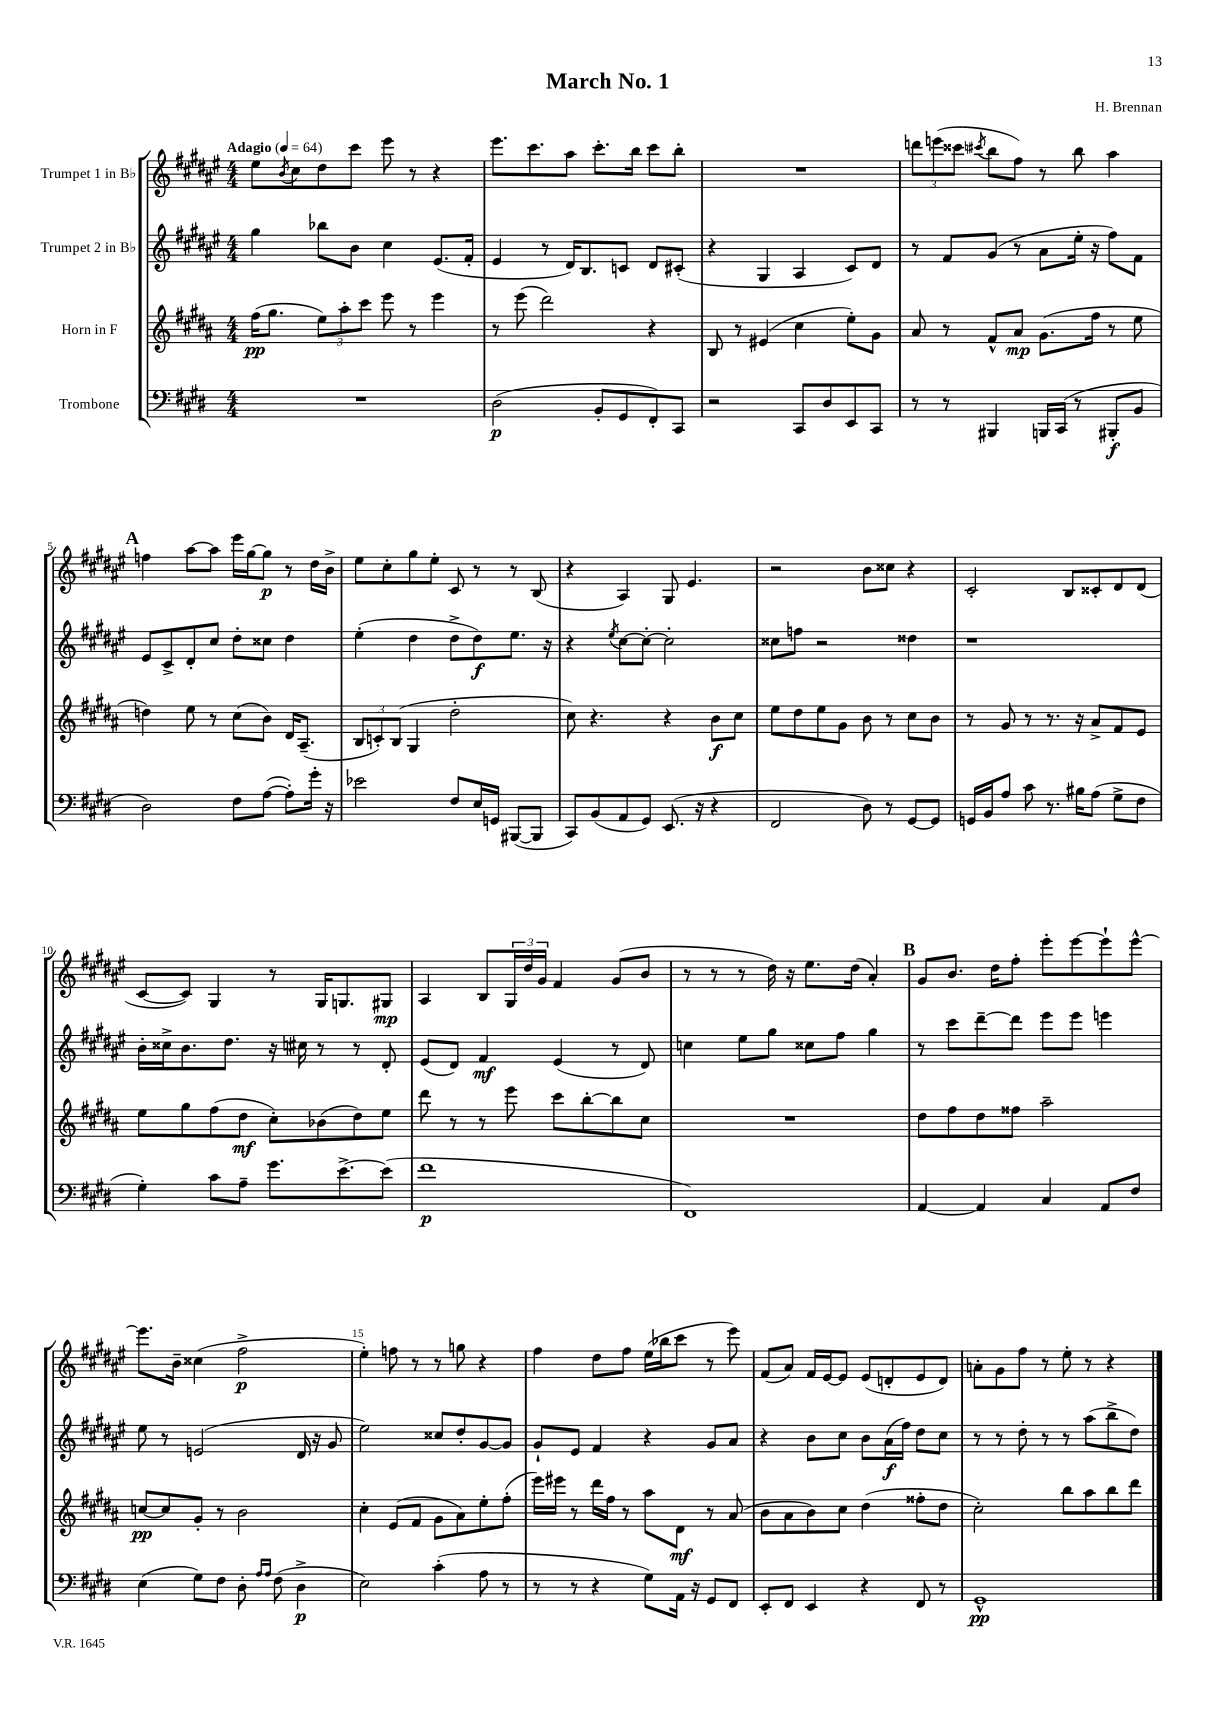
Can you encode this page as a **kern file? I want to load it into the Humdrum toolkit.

**kern	**kern	**kern	**kern
*staff4	*staff3	*staff2	*staff1
*clefF4	*clefG2	*clefG2	*clefG2
*k[f#c#g#d#]	*k[f#c#g#d#a#]	*k[f#c#g#d#a#e#]	*k[f#c#g#d#a#e#]
*M4/4	*M4/4	*M4/4	*M4/4
*MM64	*MM64	*MM64	*MM64
1r	(16ff#	4gg#	8ee#
.	8.gg#	.	.
.	.	.	8qb
.	.	.	8cc#
.	12ee)	8bb-	8dd#
.	12aa#'	.	.
.	.	8b	8ccc#
.	12ccc#	.	.
.	8eee	4cc#	8eee#
.	8r	.	8r
.	4eee	(8.e#	4r
.	.	16f#'	.
=	=	=	=
(2D#	8r	4e#	8.eee#
.	(8eee	.	.
.	.	.	8.ccc#
.	2ddd#)	8r	.
.	.	16d#)	8aa#
.	.	8.B	.
8BB'	.	.	8.ccc#'
8GG#	.	8c	.
.	.	.	16bb
8FF#')	4r	8d#	8ccc#
8CC#	.	(8c#'	8bb'
=	=	=	=
2r	8B	4r	1r
.	8r	.	.
.	(4e#	4G#	.
8CC#	4cc#	4A#	.
8D#	.	.	.
8EE	8ee')	8c#)	.
8CC#	8g#	8d#	.
=	=	=	=
8r	8a#	8r	12ddd
.	.	.	(12eee
8r	8r	8f#	.
.	.	.	12ccc##
.	.	.	8qccc#
4BBB#	8f#^^	(8g#	8bb
.	8a#	8r	8ff#)
16BBB	(8.g#	8a#	8r
(16CC#	.	.	.
8r	.	16ee#'	8bb
.	16ff#	16r	.
8BBB#'	8r	8ff#)	4aa#
8BB	8ee	8f#	.
=	=	=	=
2D#)	4dd)	8e#	4ff
.	.	8c#^	.
.	8ee	8d#'	[8aa#
.	8r	8cc#	8aa#]
8F#	(8cc#	8dd#'	16eee#
.	.	.	[16gg#
([8A	8b)	8cc##	8gg#]
8A'])	16d#	4dd#	8r
.	(8.A#~	.	.
16g#'	.	.	16dd#
16r	.	.	16b^
=	=	=	=
2e-	12B	(4ee#'	8ee#
.	12c')	.	.
.	.	.	8cc#'
.	(12B	.	.
.	4G#	4dd#	8gg#
.	.	.	8ee#'
8F#	2dd#'	8dd#^	8c#
16E	.	8dd#)	8r
16GG	.	.	.
([8BBB#	.	8.ee#	8r
8BBB#]	.	.	(8B
.	.	16r	.
=	=	=	=
8CC#)	8cc#)	4r	4r
(8BB	4.r	.	.
.	.	8qee#	.
8AA	.	[8cc#	4A#)
8GG#)	.	8cc#'_	.
(8.EE	4r	2cc#']	8G#
.	.	.	4.e#
16r	.	.	.
4r	8b	.	.
.	8cc#	.	.
=	=	=	=
2FF#	8ee	8cc##	2r
.	8dd#	8ff	.
.	8ee	2r	.
.	8g#	.	.
8D#)	8b	.	8b
8r	8r	.	8cc##
[8GG#	8cc#	4dd##	4r
8GG#]	8b	.	.
=	=	=	=
16GG	8r	1r	2c#'
16BB	.	.	.
8A	8g#	.	.
8c#	8r	.	.
8.r	8.r	.	.
.	.	.	8B
16B#	16r	.	.
(8A	8a#^	.	8c##'
8G#^	8f#	.	8d#
8F#	8e	.	(8d#
=	=	=	=
4G#')	8ee	16b'	[8c#
.	.	16cc##^	.
.	8gg#	8.b	8c#])
8c#	(8ff#	.	4G#
.	.	8.dd#	.
8A~	8dd#	.	.
8.g#	8cc#')	16r	8r
.	.	16cc#	.
.	(8b-	8r	16G#
[8.e^	.	.	8.G
.	8dd#)	8r	.
(8e]	8ee	8d#'	8G#
=	=	=	=
1f#	8ddd#	(8e#	4A#
.	8r	8d#)	.
.	8r	4f#	8B
.	8eee	.	24G#
.	.	.	24dd#
.	.	.	24g#
.	8ccc#	(4e#	4f#
.	[8bb'	.	.
.	8bb]	8r	(8g#
.	8cc#	8d#)	8b
=	=	=	=
1FF#)	1r	4cc	8r
.	.	.	8r
.	.	8ee#	8r
.	.	8gg#	16dd#)
.	.	.	16r
.	.	8cc##	8.ee#
.	.	8ff#	.
.	.	.	(16dd#
.	.	4gg#	4a#')
=	=	=	=
[4AA	8dd#	8r	8g#
.	8ff#	8ccc#	8.b
4AA]	8dd#	[8ddd#~	.
.	.	.	16dd#
.	8ff##	8ddd#]	8ff#'
4C#	2aa#~	8eee#	8eee#'
.	.	8eee#	[8eee#
8AA	.	4eee	8eee#`]
8F#	.	.	[8eee#^^
=	=	=	=
(4E	[8cc	8ee#	8.eee#]
.	8cc]	8r	.
.	.	.	16b~
8G#)	8g#'	(2e	(4cc##
8F#	8r	.	.
8D#'	2b	.	2ff#^
16qqA	.	.	.
16qqA	.	.	.
(8F#	.	.	.
4D#^	.	16d#	.
.	.	16r	.
.	.	8g#	.
=	=	=	=
2E)	4cc#'	2ee#)	4ee#')
.	(8e	.	8ff
.	8f#	.	8r
(4c#'	8g#	8cc##	8r
.	8a#)	8dd#'	8gg
8A	8ee'	[8g#	4r
8r	(8ff#'	8g#]	.
=	=	=	=
8r	16eee)	8g#`	4ff#
.	16eee#	.	.
8r	8r	8e#	.
4r	16ddd#	4f#	8dd#
.	16ff#	.	.
.	8r	.	8ff#
8G#)	8aa#	4r	(16ee#
.	.	.	16bb-
16AA	8d#	.	8ccc#
16r	.	.	.
8GG#	8r	8g#	8r
8FF#	(8a#	8a#	8eee#)
=	=	=	=
8EE'	8b	4r	(8f#
8FF#	8a#	.	8a#)
4EE	8b)	8b	16f#
.	.	.	[16e#
.	8cc#	8cc#	8e#]
4r	(4dd#	8b	(8e#
.	.	(16a#	8d'
.	.	16ff#)	.
8FF#	8ff##'	8dd#	8e#
8r	8dd#	8cc#	8d)
=	=	=	=
1GG#^^	2cc#')	8r	8a'
.	.	8r	8g#
.	.	8dd#'	8ff#
.	.	8r	8r
.	8bb	8r	8ee#'
.	8aa#	(8aa#	8r
.	8bb	8bb^	4r
.	8ddd#	8dd#)	.
==	==	==	==
*-	*-	*-	*-
